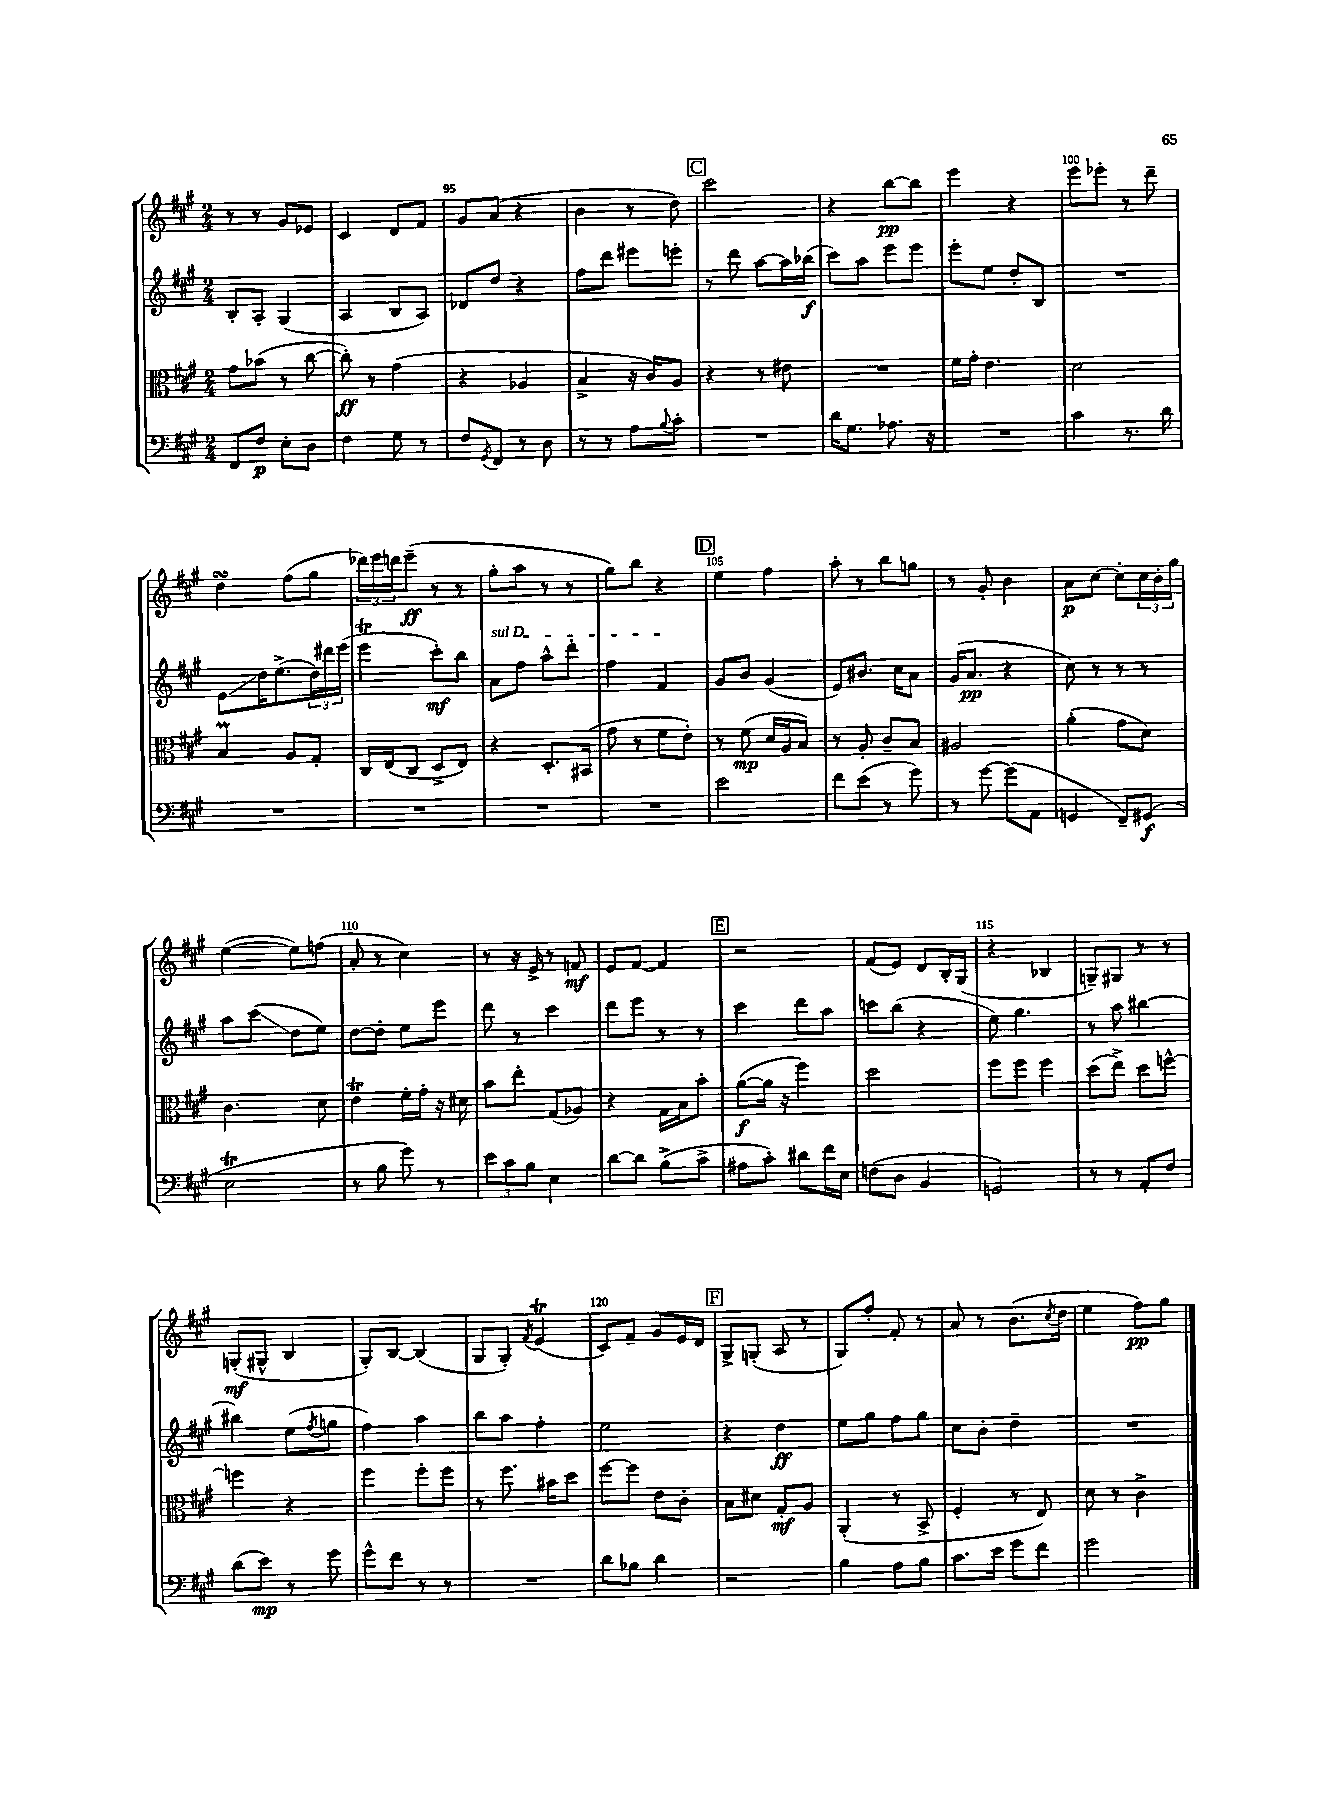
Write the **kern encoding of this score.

**kern	**kern	**kern	**kern
*staff4	*staff3	*staff2	*staff1
*clefF4	*clefC3	*clefG2	*clefG2
*k[f#c#g#]	*k[f#c#g#]	*k[f#c#g#]	*k[f#c#g#]
*M2/4	*M2/4	*M2/4	*M2/4
8FF#	8g#	8B'	8r
8F#	(8b-	8A'	8r
8E'	8r	(4G#	8g#
8D	[8cc#	.	8e-
=	=	=	=
4F#	8cc#'])	4A	4c#
.	8r	.	.
8G#	(4g#	8B	8d
8r	.	8A)	8f#
=	=	=	=
8F#	4r	8d-	8g#
8qGG#	.	.	.
8FF#	.	8dd	(8a
8r	4A-	4r	4r
8D	.	.	.
=	=	=	=
8r	4B^	8ff#	4b
8r	.	8ddd	.
8A	16r	8eee#	8r
.	16c#)	.	.
8qqB	.	.	.
8c#'	8A	8eee'	8dd)
=	=	=	=
2r	4r	8r	2ccc#
.	.	8ddd	.
.	8r	[8aa	.
.	8e#	16aa]	.
.	.	(16bb-	.
=	=	=	=
16d	2r	8ccc#)	4r
8.G#	.	.	.
.	.	8aa	.
8.A-	.	8eee	[8bb
.	.	8eee	8bb]
16r	.	.	.
=	=	=	=
2r	16f#	8eee'	4eee
.	16g#'	.	.
.	4.e	8ee	.
.	.	8dd'	4r
.	.	8B	.
=	=	=	=
4c#	2d	2r	8eee
.	.	.	8eee-'
8.r	.	.	8r
.	.	.	8ddd~
16d	.	.	.
=	=	=	=
2r	4B	8e	4dd
.	.	16dd	.
.	.	(8.ee^	.
.	8A	.	(8ff#
.	8G#'	24dd)	8gg#
.	.	24ddd#	.
.	.	(24eee	.
=	=	=	=
2r	16C#	4eee	24ddd-)
.	.	.	24eee
.	(16E	.	.
.	.	.	24ddd
.	8C#	.	(8eee~
.	8D^	8ccc#')	8r
.	8E)	8bb	8r
=	=	=	=
2r	4r	8a	8gg#'
.	.	8ff#	8aa
.	8.D'	8aa^^	8r
.	.	8ddd'	8r
.	(16BB#	.	.
=	=	=	=
2r	8g#	4ff#	8gg#)
.	8r	.	8bb
.	8f#	4f#	4r
.	8e')	.	.
=	=	=	=
2e	8r	8g#	4ee
.	(8f#	8b	.
.	16d	(4g#	4ff#
.	16A	.	.
.	8B)	.	.
=	=	=	=
8f#	8r	8e)	8aa'
(8e	8A'	8.b#	8r
8r	8c#~	.	8bb
.	.	16cc#	.
8g#)	8B	8a	8gg
=	=	=	=
8r	2A#	(16g#	8r
.	.	8.a	.
[8g#	.	.	8g#'
(8g#]	.	4r	4b
8AA	.	.	.
=	=	=	=
4GG	(4a'	8cc#)	8a
.	.	8r	[8cc#
8FF#~)	8g#	8r	8cc#']
(8GG#	8d)	8r	24cc#
.	.	.	24b'
.	.	.	24gg#
=	=	=	=
2E	4.c#	8aa	([4ee
.	.	(8ccc#	.
.	.	8dd	8ee])
.	8d	8ee)	(8ff
=	=	=	=
8r	4e	[8dd	8a'
8B	.	8dd']	8r
8g#)	16f#'	8ee	4cc#)
.	16g#'	.	.
8r	16r	8eee	.
.	16d#	.	.
=	=	=	=
12e	8b	8ddd	8r
12c#	.	.	.
.	8ee'	8r	16r
12B	.	.	.
.	.	.	16e^
4E	(8G#	4ccc#	8r
.	8A-)	.	8f
=	=	=	=
[8d	4r	8ddd	8e
8d]	.	8eee	[8f#
(8B^	16G#	8r	4f#]
.	16B	.	.
8c#^	8b'	8r	.
=	=	=	=
8A#	([8a	4ccc#	2r
8c#')	16a]	.	.
.	16r	.	.
8d#	4ff#)	8ddd	.
16f#	.	8aa	.
16E	.	.	.
=	=	=	=
(8F	2dd	8ccc	(8f#
8D	.	(8bb	8e)
4BB	.	4r	8d
.	.	.	16B'
.	.	.	(16G#
=	=	=	=
2GG)	8ff#	8ee)	4r
.	8ff#	4.gg#	.
.	4ff#	.	4B-
=	=	=	=
8r	(8dd	8r	8G~)
8r	8ee^)	8aa	8G#
8AA'	8dd	[4bb#	8r
8F#	[8ff^^	.	8r
=	=	=	=
(8d	4ff]	4bb#]	(8G'
8e)	.	.	8G#^^
8r	4r	(8ee	4B
.	.	8qff#	.
8g#	.	8gg	.
=	=	=	=
8g#^^	4ff#	4ff#)	8G#')
8f#	.	.	[8B
8r	8ff#'	4aa	(4B]
8r	8ff#	.	.
=	=	=	=
2r	8r	8bb	8G#
.	8.ff#	8aa	8G#')
.	.	.	8qf#
.	.	4ff#'	(4e
.	16b#	.	.
.	8dd	.	.
=	=	=	=
8d	[8ff#	2ee	8c#)
8B-	8ff#]	.	8f#~
4d	8e	.	8g#
.	8c#'	.	16e
.	.	.	16d
=	=	=	=
2r	8B	4r	8G#^
.	8d#	.	(8G'
.	8G#'	4dd	8A
.	8A	.	8r
=	=	=	=
4B	(4AA'	8ee	8G#)
.	.	8gg#	8ff#'
8A	8r	8ff#	8f#'
8B	8BB^	8gg#	8r
=	=	=	=
8.c#	4F#'	8cc#	8a
.	.	8b'	8r
16e	.	.	.
8g#	8r	4dd~	(8.b
8f#	8E)	.	.
.	.	.	8qcc#
.	.	.	16dd
=	=	=	=
2g#	8d	2r	4ee
.	8r	.	.
.	4c#^	.	8ff#)
.	.	.	8gg#
==	==	==	==
*-	*-	*-	*-
